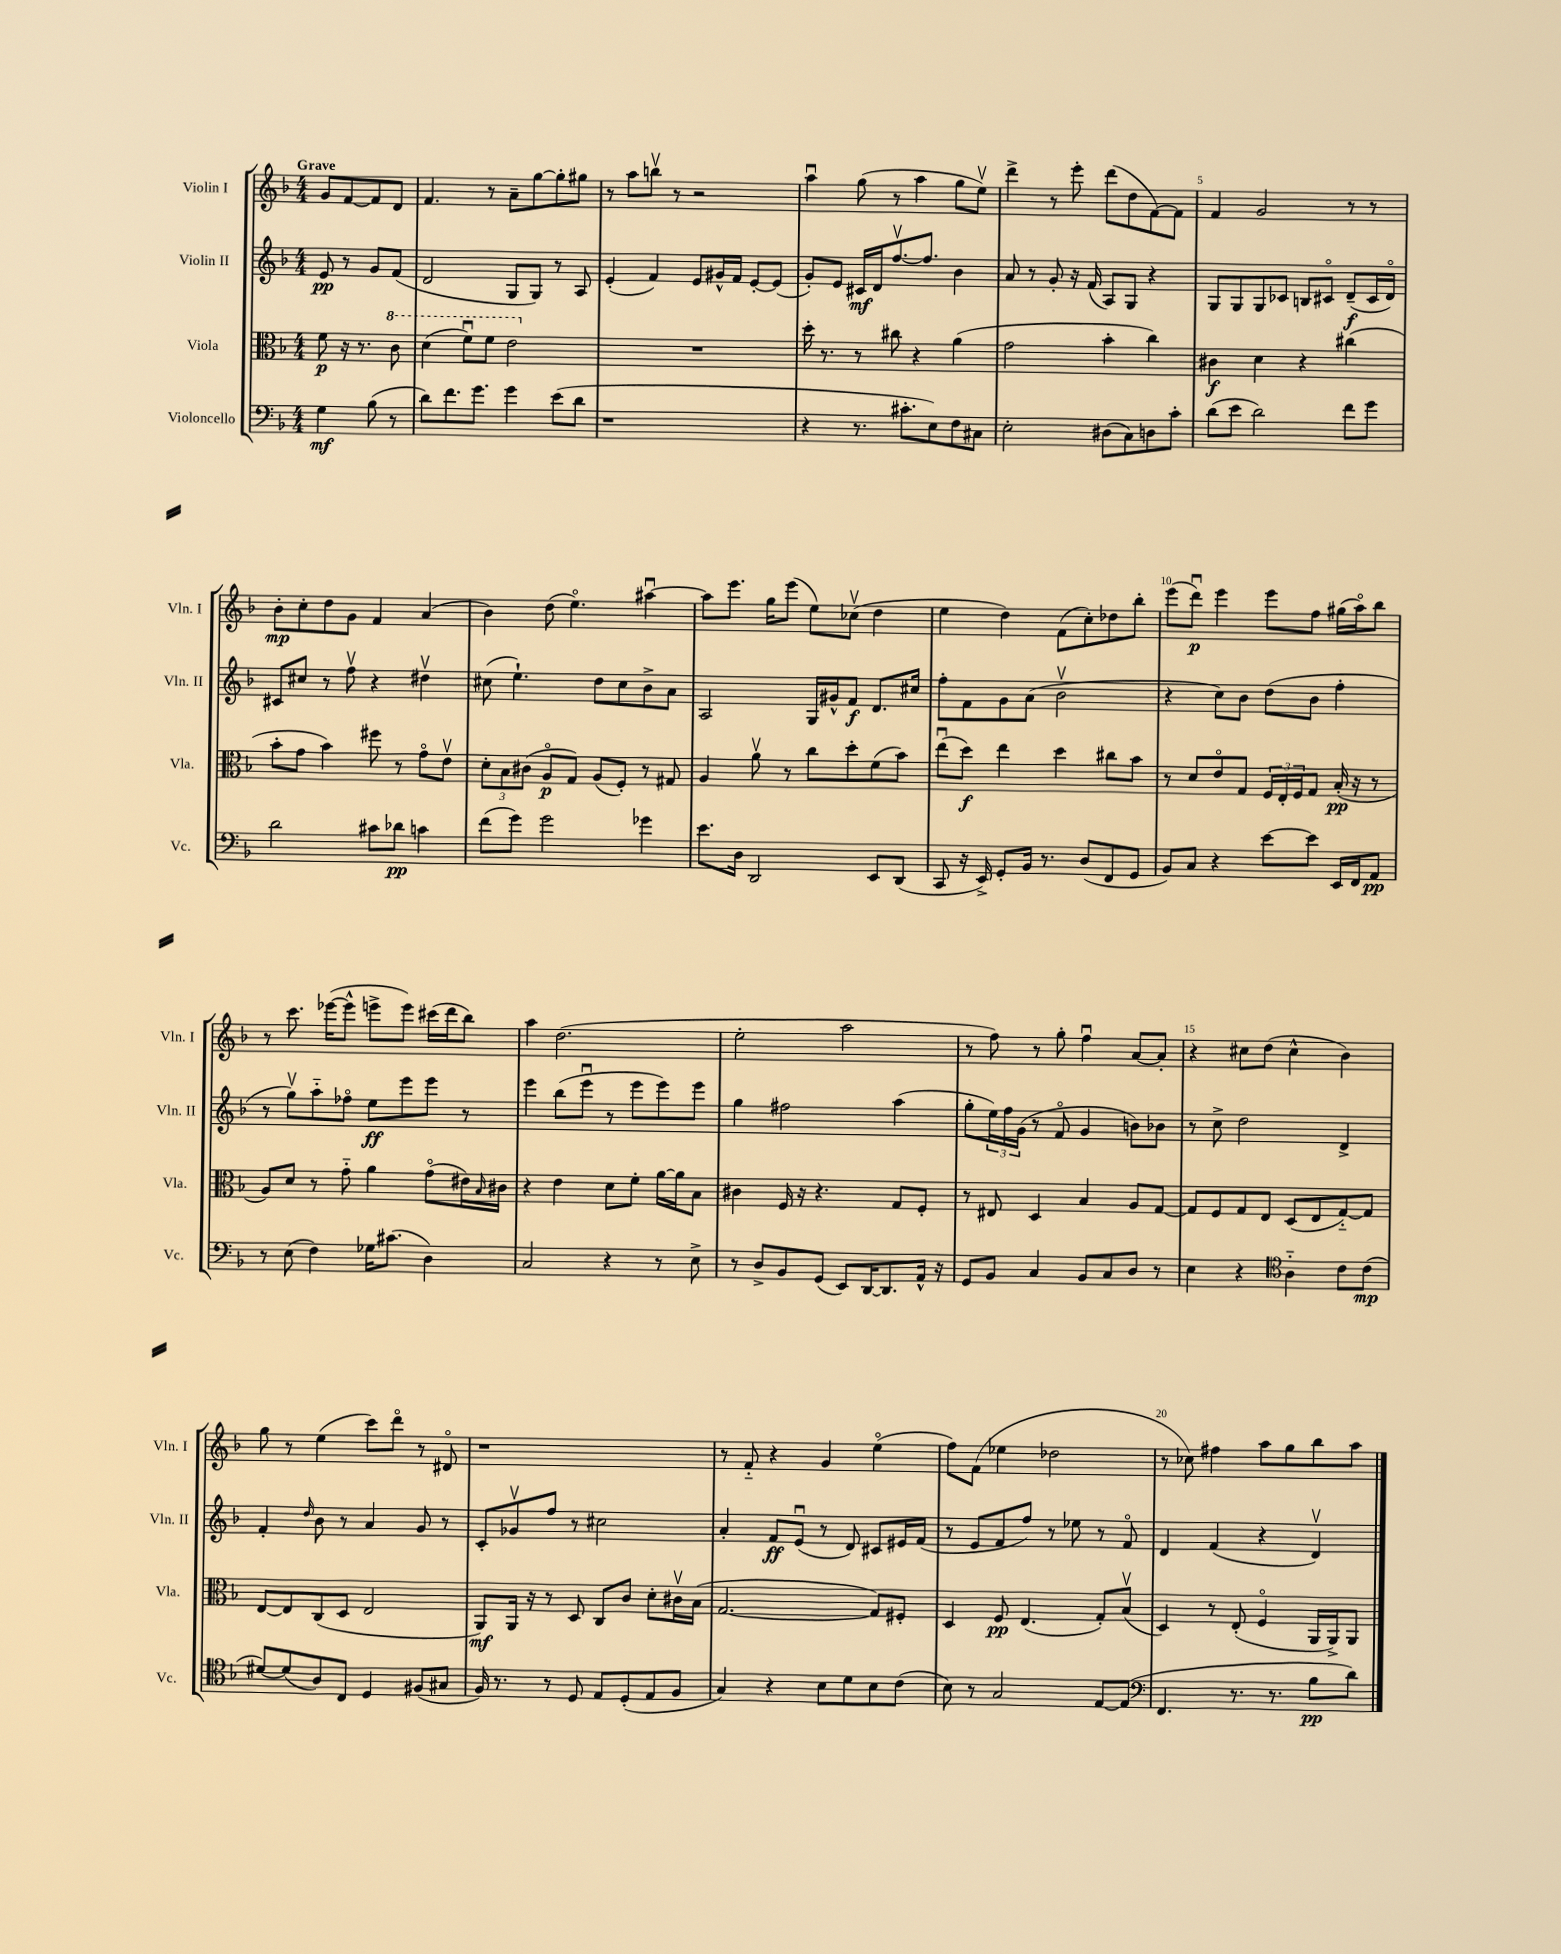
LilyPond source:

<<
\new StaffGroup <<
\new Staff = "s0" \with { instrumentName = "Violin I" shortInstrumentName = "Vln. I" } {
    \clef treble \key f \major \numericTimeSignature \time 4/4 \partial 2 \tempo "Grave"
    g'8 f'8~ f'8 d'8 |
    f'4. r8 a'8-- g''8~ g''8-. gis''8 |
    r8 a''8 b''8\upbow r8 r2 |
    a''4\downbow g''8( r8 a''4 g''8 e''8\upbow) |
    d'''4-> r8 e'''8-. d'''8( d''8 f'8~) f'8 |
    f'4 g'2 r8 r8 |
    bes'8-.\mp c''8-. d''8 g'8 f'4 a'4( |
    bes'4) d''8( e''4.\flageolet) ais''4~\downbow |
    ais''8 e'''8. g''16 e'''8( e''8) ces''8\upbow( d''4 |
    e''4 d''4) f'8( c''8-.) des''8 bes''8-. |
    e'''8( d'''8\downbow\p) e'''4 e'''8 f''8 gis''16( a''16\flageolet) bes''8 |
    r8 c'''8. ees'''16~( ees'''8-^ e'''8-> e'''8) cis'''16( d'''16 bes''8) |
    a''4 d''2.( |
    e''2-. a''2 |
    r8 f''8) r8 g''8-. f''4\downbow a'8~ a'8-. |
    r4 cis''8 d''8( cis''4-^ bes'4) |
    g''8 r8 e''4( c'''8) d'''8\flageolet r8 dis'8\flageolet |
    r1 |
    r8 f'8-_ r4 g'4 e''4\flageolet( |
    f''8) f'8( ees''4 des''2 |
    r8 ces''8) fis''4 a''8 g''8 bes''8 a''8 \bar "|." |
}
\new Staff = "s1" \with { instrumentName = "Violin II" shortInstrumentName = "Vln. II" } {
    \clef treble \key f \major \numericTimeSignature \time 4/4 \partial 2
    e'8\pp r8 g'8 f'8( |
    d'2 g8 g8) r8 a8 |
    e'4-.( f'4) e'8 gis'16-^ f'16 e'8~-. e'8( |
    g'8-.) e'8 cis'16\mf d'16 f''8.~\upbow f''8. bes'4 |
    a'8 r8 g'8-. r16 f'16( a8) g8 r4 |
    g8 g8 g8 ces'8 b8 cis'8\flageolet d'8--\f( cis'16 d'16\flageolet) |
    cis'8 cis''8 r8 f''8\upbow r4 dis''4\upbow |
    cis''8( e''4.-!) d''8 cis''8 bes'8-> a'8 |
    a2 g16 gis'16-^ f'8\f d'8. cis''16 |
    f''8-. f'8 g'8 a'8( bes'2\upbow |
    r4 c''8) bes'8 d''8( bes'8 f''4-. |
    r8 g''8\upbow) a''8-_ fes''8\flageolet e''8\ff e'''8 e'''8 r8 |
    e'''4 bes''8( e'''8\downbow r8 e'''8 e'''8) e'''8 |
    g''4 fis''2 a''4( |
    g''8-. \tuplet 3/2 { e''16) f''16 g'16( } r8 f'8\flageolet g'4 b'8) bes'8 |
    r8 c''8-> d''2 d'4-> |
    f'4-. \grace { d''16 } bes'8 r8 a'4 g'8 r8 |
    c'8-. ges'8\upbow f''8 r8 cis''2 |
    a'4-. f'8\ff e'8\downbow( r8 d'8) cis'8 eis'16 f'16( |
    r8 e'8 f'8 f''8) r8 ees''8 r8 f'8\flageolet |
    d'4 f'4( r4 d'4\upbow) \bar "|." |
}
\new Staff = "s2" \with { instrumentName = "Viola" shortInstrumentName = "Vla." } {
    \clef alto \key f \major \numericTimeSignature \time 4/4 \partial 2
    f'8\p r16 r8. \ottava #1 c''8 |
    d''4( f''8\downbow) f''8 e''2 \ottava #0 |
    R1 |
    d''16-. r8. r8 cis''8 r4 a'4( |
    g'2 bes'4-. c''4) |
    cis'4\f d'4 r4 cis''4( |
    bes'8-. g'8 bes'4) fis''8 r8 g'8\flageolet e'8\upbow |
    \tuplet 3/2 { d'8-. bes8 cis'8( } a8\flageolet\p g8) a8( f8-.) r8 gis8 |
    a4 a'8\upbow r8 c''8 d''8-. f'8( bes'8) |
    e''8\downbow( d''8\f) e''4 d''4 cis''8 bes'8 |
    r8 d'8 e'8\flageolet g8 \tuplet 3/2 { f16 e16-. f16 } g8 bes16-.\pp( r16 r8 |
    a8) d'8 r8 g'8-_ a'4 g'8\flageolet( eis'16) \grace { bes16 } cis'16 |
    r4 e'4 d'8 f'8-. a'16~ a'16 bes8 |
    cis'4 f16 r16 r4. g8 f8-. |
    r8 eis8 d4 bes4 a8 g8~ |
    g8 f8 g8 e8 d8( e8 g8~-_) g8 |
    e8~ e8 c8( d8 e2 |
    a,8\mf) a,16 r16 r8 d8 c8 c'8 d'8-. cis'16\upbow bes16( |
    g2.~ g8) fis8-. |
    d4 f8\pp e4.( g8-.) bes8\upbow( |
    d4) r8 e8-.( f4\flageolet a,16 a,16->) a,8 \bar "|." |
}
\new Staff = "s3" \with { instrumentName = "Violoncello" shortInstrumentName = "Vc." } {
    \clef bass \key f \major \numericTimeSignature \time 4/4 \partial 2
    g4\mf bes8( r8 |
    d'8) f'8. g'8. g'4 e'8( d'8 |
    r1 |
    r4 r8. cis'8.-. e8) f8 cis8 |
    e2-. dis8( c8) d8 c'8-. |
    d'8( e'8 d'2) f'8 g'8 |
    d'2 cis'8 des'8\pp c'4 |
    f'8( g'8) g'2 ges'4 |
    e'8. d16 d,2 e,8 d,8( |
    c,8 r16 e,16->) g,8-. bes,16 r8. d8( f,8 g,8 |
    bes,8) c8 r4 e'8~ e'8 e,16 f,16 a,8\pp |
    r8 e8( f4) ges16 cis'8.( d4) |
    c2 r4 r8 e8-> |
    r8 d8-> bes,8 g,8( e,8) d,16~ d,8. a,16-^ r16 |
    g,8 bes,8 c4 bes,8 c8 d8 r8 |
    e4 r4 \clef tenor a4-_ c'8 c'8\mp( |
    dis'8~) dis'8( a8) c8 d4 fis8( gis8 |
    f16) r8. r8 d8 e8 d8-.( e8 f8 |
    g4) r4 bes8 d'8 bes8 c'8( |
    bes8) r8 g2 e8~ e8( |
    \clef bass f,4. r8. r8. bes8\pp d'8) \bar "|." |
}
>>
>>
\layout { \context { \Score \override BarNumber.break-visibility = ##(#f #t #t) barNumberVisibility = #(every-nth-bar-number-visible 5) } }
